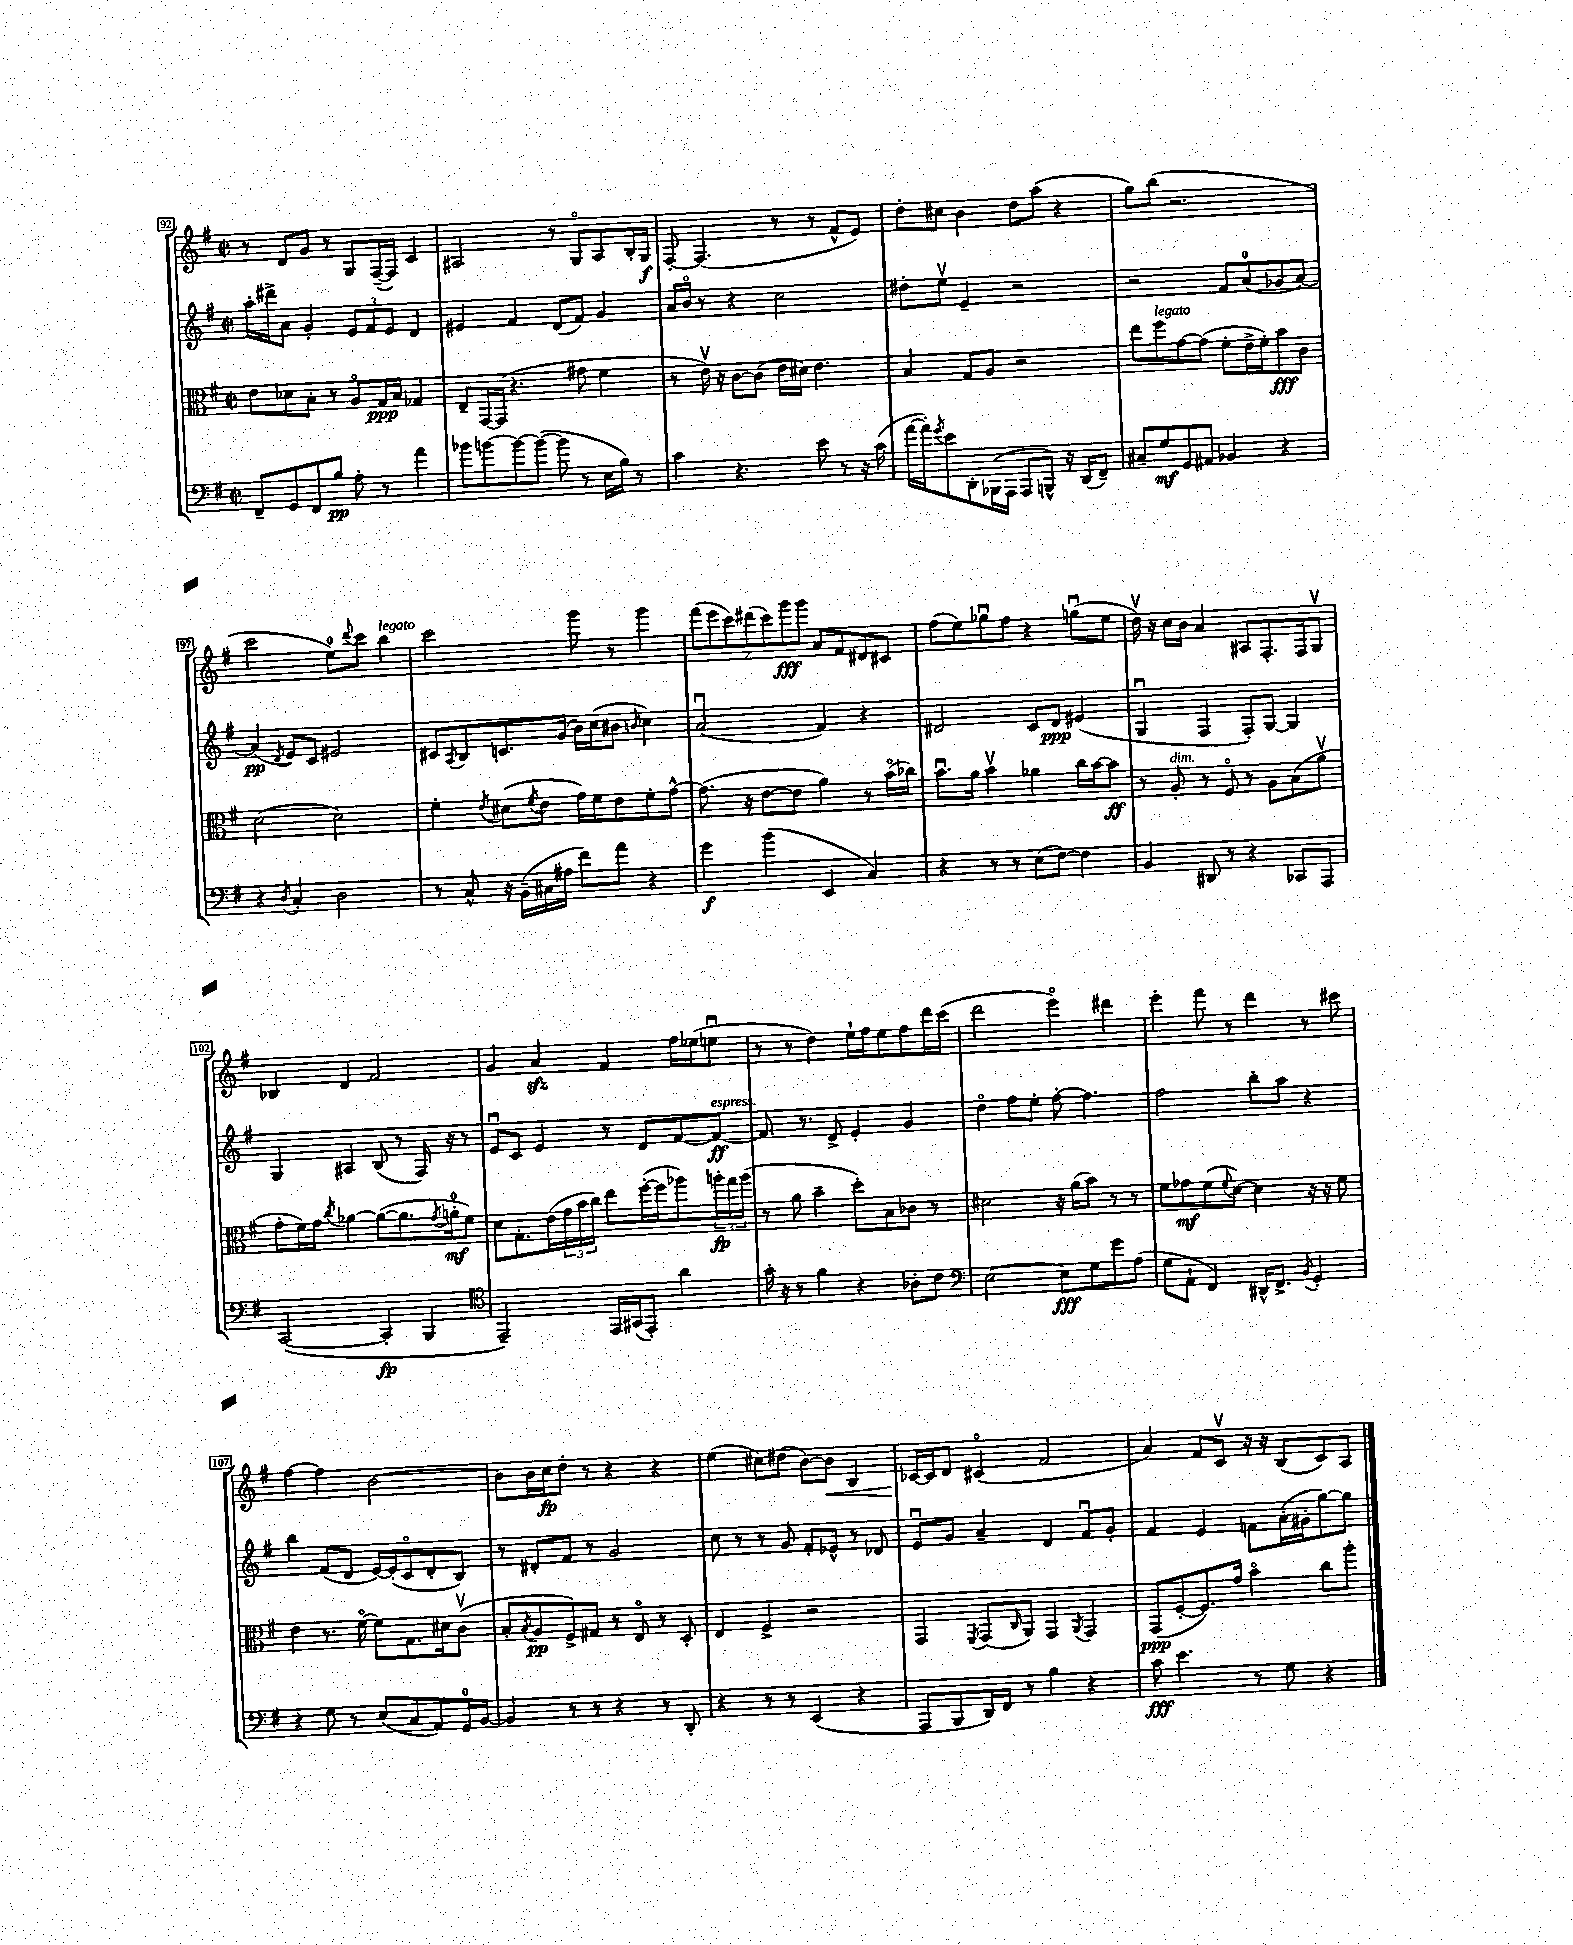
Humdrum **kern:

**kern	**kern	**kern	**kern
*staff4	*staff3	*staff2	*staff1
*clefF4	*clefC3	*clefG2	*clefG2
*k[f#]	*k[f#]	*k[f#]	*k[f#]
*M2/2	*M2/2	*M2/2	*M2/2
*met(c|)	*met(c|)	*met(c|)	*met(c|)
8FF#~	8e	16aa'	8r
.	.	16ddd#^	.
8GG	8d-	8a	8d
8FF#	8B'	4g'	8g
8B	8r	.	8r
8A'	8Ao	12e	8G
.	.	12f#	.
8r	16G	.	([16F#~
.	.	12e	.
.	16B	.	16F#])
4a	4G-	4d	4c
=	=	=	=
8b-	8E~	4e#	2A#
[8b	[16GG	.	.
.	(16GG]	.	.
8b_	4.r	4f#	.
(8b_	.	.	.
8b]	.	(8d	8r
8r	8g#	8f#)	8Go
16E	4f#	4g	8A#
16B)	.	.	.
8r	.	.	16B'
.	.	.	16G
=	=	=	=
4c	8r	16a	[8F#'
.	.	16bo	.
.	16ev)	8r	(4.F#]
.	16r	.	.
4.r	[8c	4r	.
.	(8c]	.	.
.	16e	2cc	8r
.	16d#)	.	.
8e	4.e	.	8r
8r	.	.	8f#^^
16r	.	.	8e)
(16c	.	.	.
=	=	=	=
[16a	4B	8dd#'	8dd'
16a'])	.	.	.
8qg	.	.	.
8e	.	8eev	8cc#
8DD'	8G	4e~	4b
(16BBB-	8A	.	.
16AAA	.	.	.
8AAA	2r	2r	8dd
8BBB^^)	.	.	(8aa
16r	.	.	4r
(16DD	.	.	.
8FF#~)	.	.	.
=	=	=	=
8C#~	8ee	2r	8gg)
8G	8ff#	.	(8bb
8GG	[8g	.	2.r
8AA#	(8g]	.	.
4BB-	8f#'	8f#	.
.	16e^	(8a	.
.	16f#')	.	.
4r	8b	8g-	.
.	8c	[8a)	.
=	=	=	=
4r	(2d	(4a]	2ccc
8qD	.	8qd	.
4C'	.	8e)	.
.	.	8c	.
2D	2d)	2e#	8ee)
.	.	.	8qqddd
.	.	.	8ccc
.	.	.	4bb
=	=	=	=
8r	4f#'	8c#	2ccc
.	.	8qA	.
8C^^	.	8B	.
.	8qe	.	.
16r	(8d#	8.c	.
(16BB~	.	.	.
.	8qf#	.	.
16C#	8e	.	.
16A#	.	(16g	.
8f#)	16g)	16b)	8ggg
.	16f#	(16cc	.
8a	8e	8b#	8r
.	.	16qqb	.
4r	8f#'	4cc)	4ggg
.	[8g^^	.	.
=	=	=	=
4g	(8.g]	(2au	(14fff#
.	.	.	14eee
.	.	.	14ccc)
.	16r	.	.
.	.	.	(14ddd#
(4b	[8e	.	.
.	.	.	14ccc)
.	.	.	14ggg
.	8e]	.	.
.	.	.	14ggg
4EE	4a)	4f#)	8a
.	.	.	8f#
4C)	8r	4r	8d#
.	(16bo	.	8c#
.	16cc-)	.	.
=	=	=	=
4r	8.bu	2d#	(8ff#
.	.	.	8ee)
.	16a	.	.
8r	4bv	.	8gg-u
8r	.	.	8ff#
(8E	4a-	8c	4r
[8F#)	.	8d#	.
4F#]	16cc	(4e#	(8ggu
.	[16b	.	.
.	8b]	.	8ee
=	=	=	=
4BB	8r	4Gu	16ddv)
.	.	.	16r
.	8A'	.	16cc
.	.	.	16b
8DD#	8r	4F#	4a
8r	8F#o	.	.
4r	8r	8F#')	8A#
.	8A	[8G	8.F#'
8CC-	(8B	4G]	.
.	.	.	16F#
8AAA	8av	.	8Gv
=	=	=	=
([2CC	8g'	4G	4B-
.	16f#)	.	.
.	16g	.	.
.	8qcc	.	.
.	[4a-	4A#	4d
4CC']	(8a-_	(8B	2f#
.	8.a-]	8r	.
4BBB	.	16F#)	.
.	8qg	.	.
.	16a'	16r	.
.	8f#)	8r	.
=	=	=	=
*clefC4	*	*	*
2EE~)	8d	8eu	4g
.	8.G'	8c	.
.	.	4e	4a
.	(16e	.	.
.	24g	.	.
.	24b	.	.
.	24cc)	.	.
16EE	8ee	8r	4f#
(16GG#	.	.	.
8EE')	([16ff#'	8d	.
.	16ff#]	.	.
4a	8aa-)	[8f#	16ff#
.	.	.	(16ee-
.	24aa'	8f#_	8eeu
.	24gg	.	.
.	(24aa	.	.
=	=	=	=
16g'	8r	8.f#]	8r
16r	.	.	.
8r	8a	.	8r
.	.	8.r	.
4f#	4b~	.	4dd)
.	.	8d^	.
4r	8dd')	4e'	16ee`
.	.	.	16ff#
.	8B	.	8ee
8A-'	8c-	4g	8ff#
8c	8r	.	16ddd
.	.	.	(16ccc
=	=	=	=
*clefF4	*	*	*
[2E	2d#	4ddo	2ddd
.	.	8ff#	.
.	.	8ee'	.
8E]	16r	[8ff#'	4eeeo)
.	(16a	.	.
8G	8b)	4.ff#]	.
8g	8r	.	4ddd#
(8A	8r	.	.
=	=	=	=
8G	8f#	2ff#	4eee'
8AA`	8g-	.	.
4FF#)	(8f#	.	8fff#
.	8qqf#	.	.
.	[8d)	.	8r
16DD#^^	4d]	8bb'	4ddd
8.FF#^	.	.	.
.	.	8aa	.
8qBB	.	.	.
4GG'	16r	4r	8r
.	16r	.	.
.	8f#	.	8ccc#
=	=	=	=
4r	4e	4bb	[4ff#
8G	8.r	(8f#	4ff#]
8r	.	8d	.
.	[16f#o	.	.
(8E	8f#]	[16e)	[2b
.	.	(16e']	.
8C	8.G	8co	.
8AA)	.	8d'	.
.	16d#	.	.
16GG	(8cv	8B)	.
[16BB	.	.	.
=	=	=	=
4BB]	8B'	8r	8b]
.	8qB	.	.
.	8A	8d#'	16b
.	.	.	16cc
8r	8F#^)	8f#	8dd'
8r	8G#	8r	8r
4r	8r	2g	4r
.	8Eo	.	.
8r	8r	.	4r
8DD'	8D'	.	.
=	=	=	=
4r	4E	8cc	(4ee
.	.	8r	.
8r	4F#^	8r	8cc#)
8r	.	8g	(8dd#
(4EE	2r	8f#'	[8b)
.	.	8e-^^	8b]
4r	.	8r	4B
.	.	8d-	.
=	=	=	=
8AAA	4GG	8eu	[16c-
.	.	.	16c-]
8BBB	.	8g	8d
.	8qFF#	.	.
16DD)	(8GG	4a~	(4c#o
16FF#	.	.	.
.	16qqC	.	.
8r	8AA)	.	.
4B	4GG	4d	2f#
.	8qAA	.	.
4r	4GG	8f#u	.
.	.	8g'	.
=	=	=	=
8c	(8GG	4f#	4a)
4.e	[8F#'	.	.
.	8.F#])	4e	8f#
.	.	.	8cv
.	16g	.	.
8r	4bo	8f	16r
.	.	.	16r
8G	.	(16a'	(8B
.	.	16g#'	.
4r	8cc	[8gg)	8c)
.	8aa'	8gg]	8A
==	==	==	==
*-	*-	*-	*-
